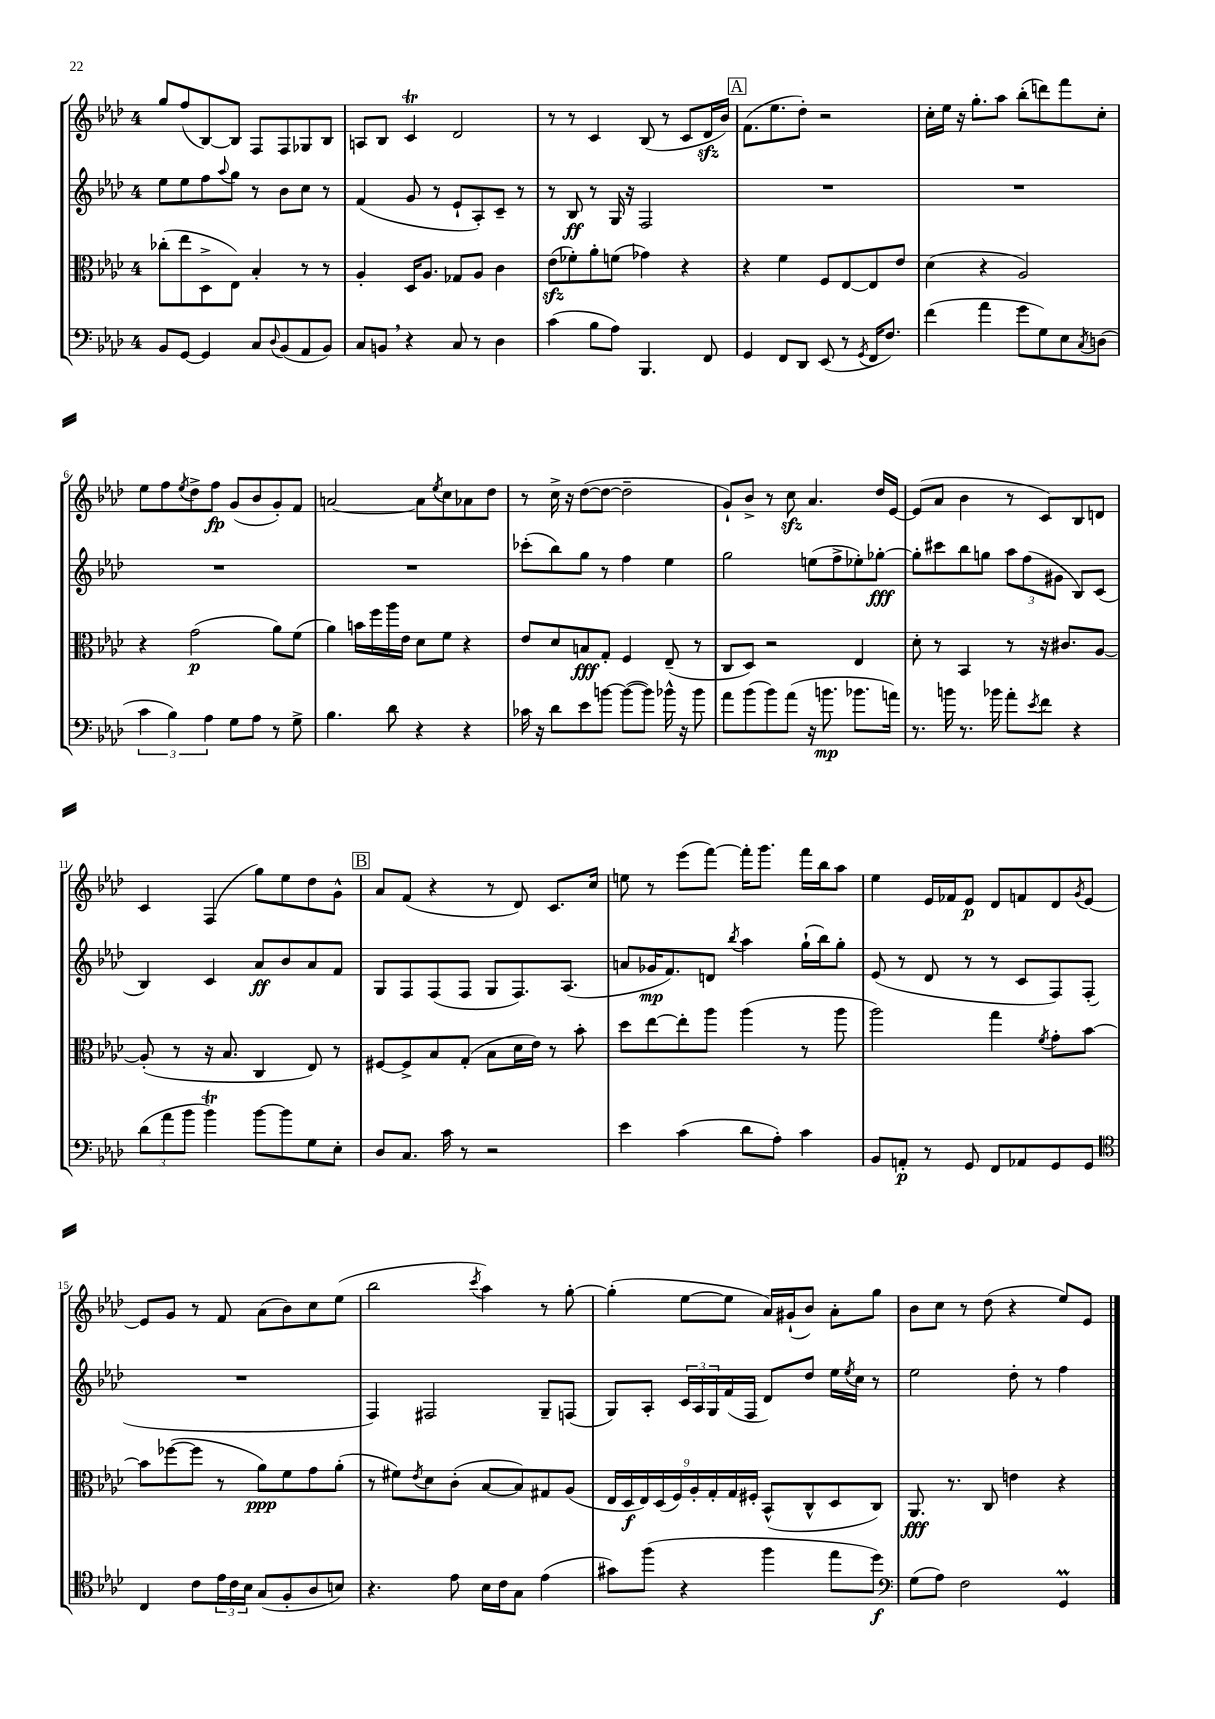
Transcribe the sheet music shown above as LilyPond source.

<<
\new StaffGroup <<
\new Staff = "s0" {
    \clef treble \key aes \major \once \override Staff.TimeSignature.style = #'single-digit \time 4/4
    g''8 f''8( bes8~) bes8 f8 f8 ges8 bes8 |
    a8 bes8 c'4\trill des'2 |
    r8 r8 c'4 bes8( r8 c'8 des'16\sfz bes'16) |
    \mark \markup { \box "A" } f'8.( ees''8. des''8-.) r2 |
    c''16-. ees''16 r16 g''8.-. aes''8 bes''8-.( d'''8) f'''8 c''8-. |
    ees''8 f''8 \acciaccatura { ees''8 } des''8-> f''8\fp g'8( bes'8 g'8-.) f'8 |
    a'2~ a'8 \acciaccatura { ees''8 } c''8 aes'8 des''8 |
    r8 c''16-> r16 des''8~( des''8~ des''2-- |
    g'8-!) bes'8-> r8 c''8\sfz aes'4. des''16 ees'16~ |
    ees'8( aes'8 bes'4 r8 c'8) bes8 d'8 |
    c'4 f4( g''8) ees''8 des''8 g'8-^ |
    \mark \markup { \box "B" } aes'8 f'8( r4 r8 des'8) c'8. c''16 |
    e''8 r8 ees'''8( f'''8~) f'''16-. g'''8. f'''16 bes''16 aes''8 |
    ees''4 ees'16 fes'16 ees'8\p des'8 f'8 des'8 \acciaccatura { g'8 } ees'8~ |
    ees'8 g'8 r8 f'8 aes'8( bes'8) c''8 ees''8( |
    bes''2 \acciaccatura { c'''8 } aes''4) r8 g''8~-. |
    g''4-.( ees''8~ ees''8 aes'16) gis'16-!( bes'8) aes'8-. g''8 |
    bes'8 c''8 r8 des''8( r4 ees''8) ees'8 \bar "|." |
}
\new Staff = "s1" {
    \clef treble \key aes \major \once \override Staff.TimeSignature.style = #'single-digit \time 4/4
    ees''8 ees''8 f''8 \appoggiatura { aes''8 } g''8 r8 bes'8 c''8 r8 |
    f'4( g'8 r8 ees'8-! aes8-.) c'8-- r8 |
    r8 bes8\ff r8 g16 r16 f2 |
    \mark \markup { \box "A" } R1 |
    R1 |
    R1 |
    R1 |
    ces'''8-.( bes''8) g''8 r8 f''4 ees''4 |
    g''2 e''8( f''8-> ees''8-.) ges''8~-.\fff |
    ges''8-. cis'''8 bes''8 g''8 \tuplet 3/2 { aes''8 f''8( gis'8 } bes8) c'8( |
    bes4) c'4 aes'8\ff bes'8 aes'8 f'8 |
    \mark \markup { \box "B" } g8 f8 f8( f8 g8 f8.) aes8.( |
    a'8 ges'16\mp f'8.) d'8 \acciaccatura { bes''8 } aes''4 g''16-!( bes''16) g''8-. |
    ees'8( r8 des'8 r8 r8 c'8 f8) f8-.( |
    R1 |
    f4) fis2 g8-- f8( |
    g8) aes8-. \tuplet 3/2 { c'16 aes16 g16 } f'16( f16 des'8) des''8 ees''16 \acciaccatura { ees''8 } c''16 r8 |
    ees''2 des''8-. r8 f''4 \bar "|." |
}
\new Staff = "s2" {
    \clef alto \key aes \major \once \override Staff.TimeSignature.style = #'single-digit \time 4/4
    ces''8-.( ees''8 des8-> ees8) bes4-. r8 r8 |
    aes4-. des16 aes8. ges8 aes8 c'4 |
    ees'8\sfz( fes'8-.) aes'8-. f'8( ges'4) r4 |
    \mark \markup { \box "A" } r4 f'4 f8 ees8~ ees8 ees'8 |
    des'4( r4 aes2) |
    r4 g'2\p( aes'8) f'8( |
    aes'4) b'16 f''16 aes''16 ees'16 des'8 f'8 r4 |
    ees'8 des'8 b8\fff g8-. f4 ees8--( r8 |
    c8 des8) r2 ees4 |
    des'8-. r8 bes,4 r8 r16 cis'8. aes8~ |
    aes8-.( r8 r16 bes8. c4 ees8) r8 |
    \mark \markup { \box "B" } fis8~ fis8-> bes8 g8-.( bes8 des'16 ees'16) r8 bes'8-. |
    des''8 ees''8~ ees''8-. aes''8 aes''4( r8 aes''8 |
    aes''2) g''4 \acciaccatura { f'8 } g'8-. bes'8~ |
    bes'8 fes''8~( fes''8 r8 aes'8\ppp) f'8 g'8 aes'8-.( |
    r8 fis'8) \acciaccatura { ees'8 } des'8 c'8-.( bes8~ bes8) gis8 aes8( |
    \tuplet 9/8 { ees16 des16\f ees16) des16( f16) aes16-. g16-. g16 fis16-. } bes,8-^( c8-^ des8 c8) |
    aes,8.\fff r8. c8 e'4 r4 \bar "|." |
}
\new Staff = "s3" {
    \clef bass \key aes \major \once \override Staff.TimeSignature.style = #'single-digit \time 4/4
    bes,8 g,8~ g,4 c8 \appoggiatura { des8 } bes,8( aes,8 bes,8) |
    c8 b,8 \breathe r4 c8 r8 des4 |
    c'4( bes8 aes8) bes,,4. f,8 |
    \mark \markup { \box "A" } g,4 f,8 des,8 ees,8( r8 \acciaccatura { g,8 } f,16 f8.) |
    f'4( aes'4 g'8 g8) ees8 \acciaccatura { c8 } d8( |
    \tuplet 3/2 { c'4 bes4) aes4 } g8 aes8 r8 g8-> |
    bes4. des'8 r4 r4 |
    ces'16 r16 des'8 ees'8 b'8~ b'8~( b'8) bes'16-^ r16 bes'8 |
    aes'8 bes'8( bes'8) aes'8( r16 b'8.\mp bes'8. a'16) |
    r8. b'16 r8. bes'16 aes'8-. \acciaccatura { ees'8 } f'8 r4 |
    \tuplet 3/2 { des'8( aes'8 bes'8 } bes'4\trill) bes'8~ bes'8 g8 ees8-. |
    \mark \markup { \box "B" } des8 c8. c'16 r8 r2 |
    ees'4 c'4( des'8 aes8-.) c'4 |
    bes,8 a,8-.\p r8 g,8 f,8 aes,8 g,8 g,8 |
    \clef tenor c4 c'8 \tuplet 3/2 { ees'16 c'16 bes16 } g8( f8-. aes8 b8) |
    r4. ees'8 bes16 c'16 g8 ees'4( |
    gis'8) f''8( r4 f''4 ees''8 des''8\f) |
    \clef bass g8( aes8) f2 g,4\prall \bar "|." |
}
>>
>>
